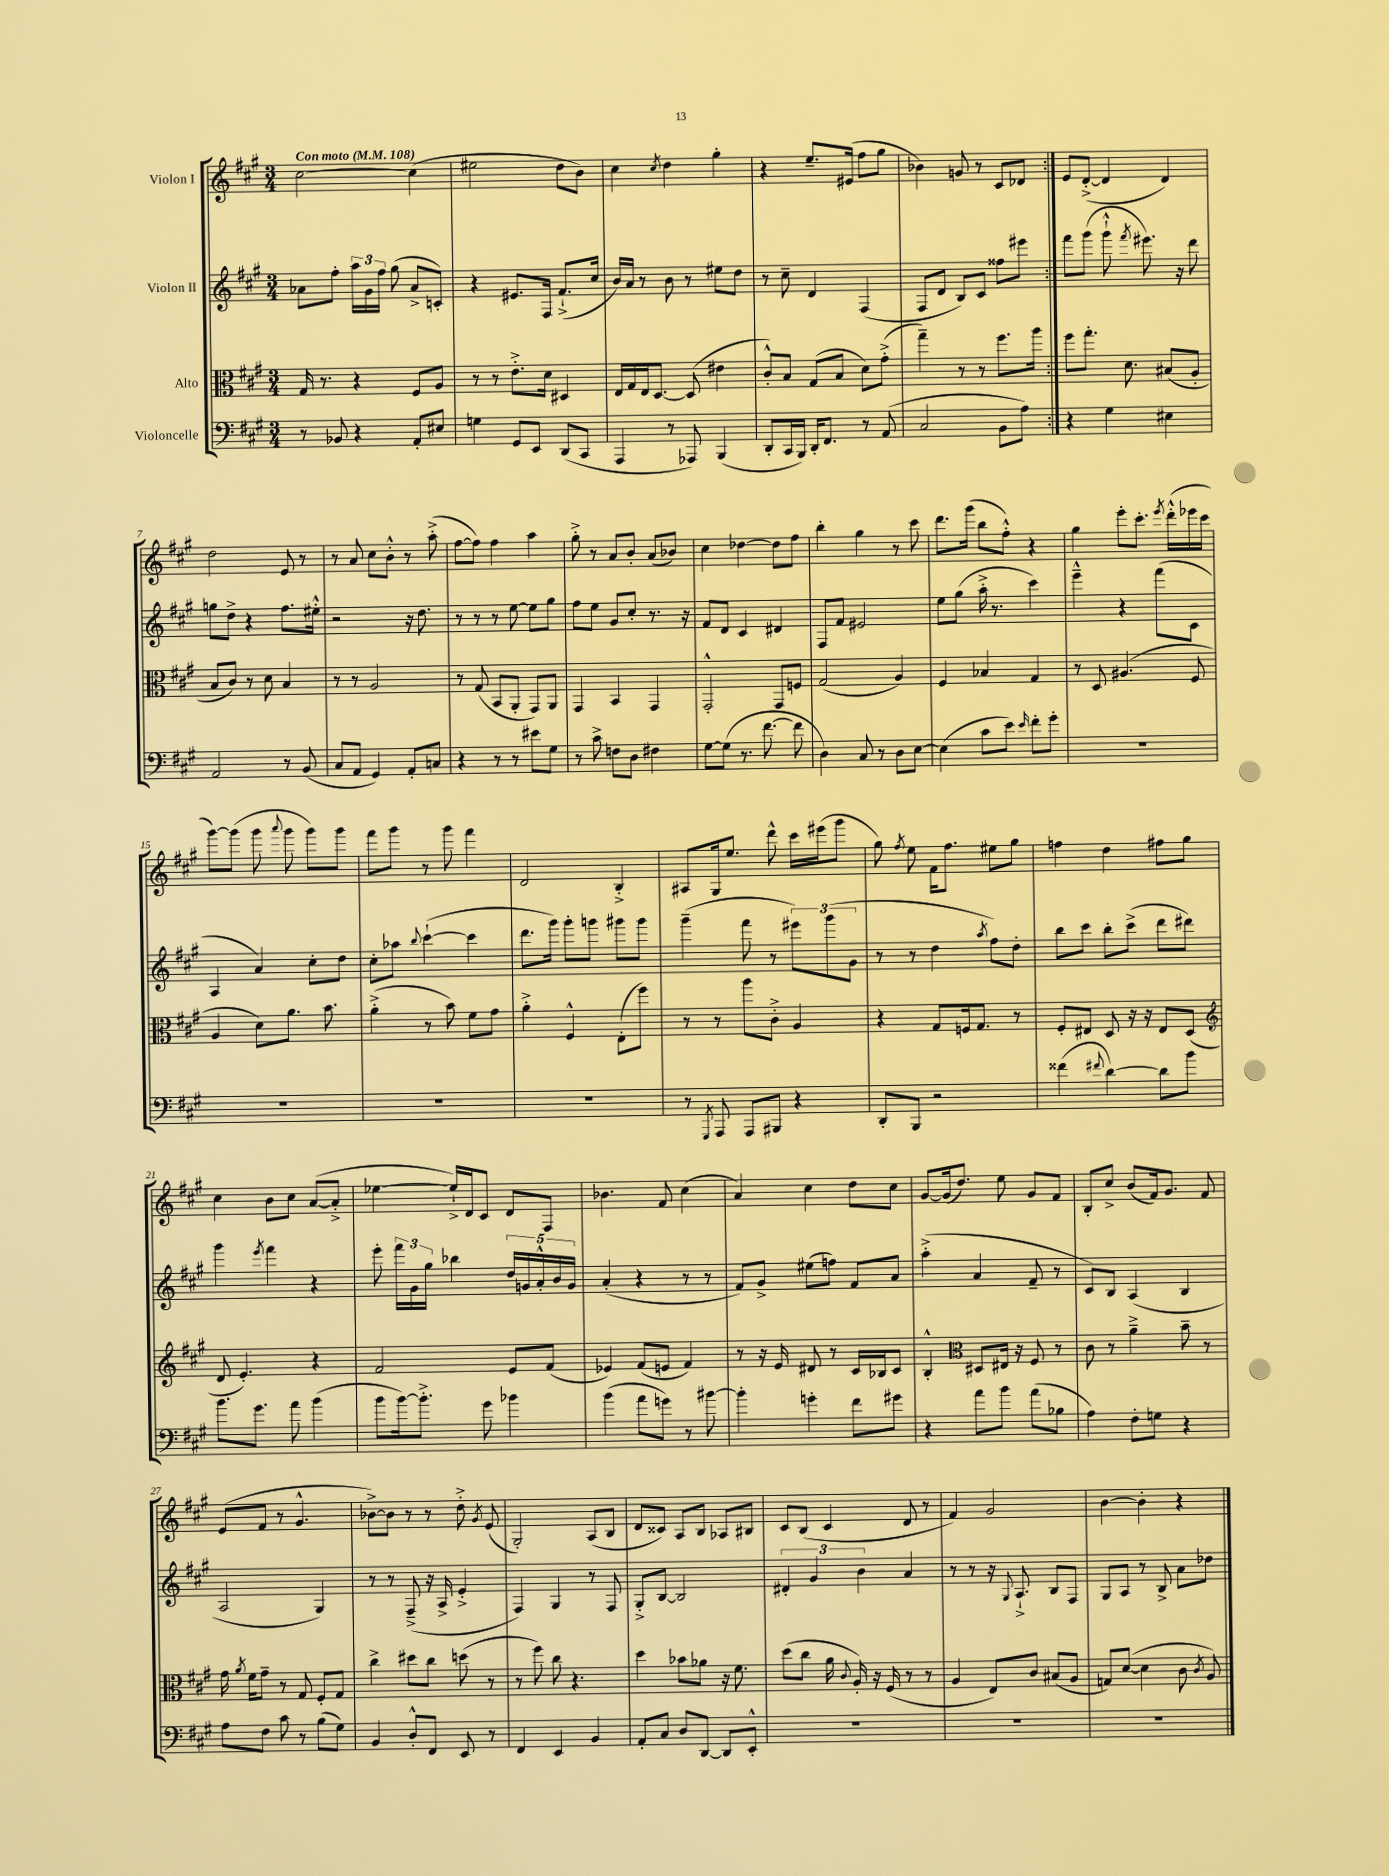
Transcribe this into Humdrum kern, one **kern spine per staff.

**kern	**kern	**kern	**kern
*part4	*part3	*part2	*part1
*staff4	*staff3	*staff2	*staff1
*I"Violoncelle	*I"Alto	*I"Violon II	*I"Violon I
*clefF4	*clefC3	*clefG2	*clefG2
*k[f#c#g#]	*k[f#c#g#]	*k[f#c#g#]	*k[f#c#g#]
*M3/4	*M3/4	*M3/4	*M3/4
*MM108	*MM108	*MM108	*MM108
=1	=1	=1	=1
!	!	!	!LO:TX:a:B:t=Con moto
8r	16G#/	8a-X\L	[2cc#\
.	8.r	.	.
8BB-X/	.	8ff#'\J	.
4r	4r	24aa\LL	.
.	.	24g#\	.
.	.	24ff#\JJ	.
.	.	(8gg#\	.
8AA'/L	8F#/L	8a-^/L	(4cc#\]
8E#X/J	8A/J	8cn'/J)	.
=2	=2	=2	=2
4Gn\	8r	4r	2ee#X\
.	8r	.	.
8GG#/L	8.e'^\L	8.e#X/L	.
8EE/J	.	.	.
.	16d\Jk	16F#/Jk	.
(8DD/L	4D#X/	(8.f#`^/L	8dd\L
8CC#/J	.	.	8b\J)
.	.	16cc#/Jk	.
=3	=3	=3	=3
4AAA/	16E/LL	16b/LL)	4cc#\
.	16G#/	16a/JJ	.
.	16E/J	8r	.
.	[8.D/J	.	.
.	.	.	8qcc#/
8r	.	8b\	4dd\
8AAA-X/)	(8D/]	8r	.
(4BBB/	4e#X\	8ee#X\L	4gg#'\
.	.	8dd\J	.
=4	=4	=4	=4
8DD'/L	8c#'^^/L)	8r	4r
16CC#/L	8B/J	8cc#~\	.
16BBB/JJ)	.	.	.
16DD'/KL	(8G#/L	4d/	8.ee~/L
8.FF#/J	.	.	.
.	8B/J	.	.
.	.	.	(16e#X/Jk
8r	8d\L)	(4F#/	8ff#\L
(8AA/	(8g#'^\J	.	8gg#\J
=5	=5	=5	=5
2C#/	4gg#~\)	8F#/L	4b-X\)
.	.	8d/J	.
.	8r	8B/L)	8gn/
.	8r	8c#/J	8r
8BB\L	8.ff#\L	8ff##X\L	8c#/L
8A\J)	.	8eee#X\J	8d-X/J
.	16aa\Jk	.	.
=6:|!	=6:|!	=6:|!	=6:|!
4r	8ff#\L	8fff#\L	8e/L
.	8.gg#'\J	(8ggg#\J	([8d'^/J
4G#\	.	8ggg#`^^\	4d/]
.	8.d\	.	.
.	.	8qfff#/	.
.	.	8.eee#X\)	.
4E#X\	(8B#X/L	.	4d/)
.	.	16r	.
.	8A'/J	8ddd\	.
!!LO:LB:g=z
=7	=7	=7	=7
2AA/	8B/L	8ggn\L	2dd\
.	8c#/J)	8dd^\J	.
.	8r	4r	.
.	8d\	.	.
8r	4B/	8.ff#\L	8e/
(8BB/	.	.	8r
.	.	16ee#X'^^\Jk	.
=8	=8	=8	=8
8C#/L	8r	2r	8r
8AA/J	8r	.	8a/
4GG#/)	2A/	.	8cc#\L
.	.	.	8b'^^\J
8AA'/L	.	16r	8r
.	.	8.dd\	.
8Cn/J	.	.	(8aa'^\
=9	=9	=9	=9
4r	8r	8r	[8ff#\L
.	(8G#/	8r	8ff#\J])
8r	8BB/L	8r	4ff#\
8r	8AA'/J	[8ee\	.
8e#X\L	8GG#/L)	8ee\L]	4aa\
8G#\J	8AA/J	8gg#\J	.
=10	=10	=10	=10
8r	4GG#/	8ff#\L	8gg#'^\
8c#^\	.	8ee\J	8r
8Fn\L	4BB/	8g#/L	8a/L
8D\J	.	8cc#'/J	8b'/J
4F#X\	4GG#/	8.r	(8a/L
.	.	.	8b-X/J)
.	.	16r	.
=11	=11	=11	=11
[8G#\L	2GG#'^^/	8f#/L	4cc#\
(8G#\J]	.	8d/J	.
8.r	.	4c#/	[4dd-X\
[8.f#\	.	.	.
.	8GG#/L	4d#X/	8dd-\L]
8f#\]	8Fn/J	.	8ff#\J
=12	=12	=12	=12
4D\)	(2G#/	8F#/L	4bb'\
.	.	8f#/J	.
8C#/	.	2e#X/	4gg#\
8r	.	.	.
8D\L	4A/)	.	8r
[8E\J	.	.	8ccc#\
=13	=13	=13	=13
(4E\]	4F#/	8ee\L	8.ddd\L
.	.	(8gg#\J	.
.	.	.	(16ggg#\Jk
8c#\L	4B-X/	16aa'^\	8bb\L
.	.	8.r	.
8e\J)	.	.	8ff#'^^\J)
16qqe/	.	.	.
8f#'\L	4G#/	4ccc#\)	4r
8g#'\J	.	.	.
=14	=14	=14	=14
2.r	8r	4eee~^^\	4gg#\
.	8D/	.	.
.	(4.A#X/	4r	8eee'\L
.	.	.	8.ccc#'\J
.	.	(8fff#\L	.
.	.	.	8qeee/
.	.	.	(16ddd'^^\LL
.	8F#/	8c#\J	16eee-X\
.	.	.	16ccc#\JJ
!!LO:LB:g=z
=15	=15	=15	=15
2.r	4A/	4A/	[8ggg#\L)
.	.	.	(8ggg#\J]
.	8d\L)	4a/)	8ggg#\
.	.	.	8qqaaa/
.	8.a\J	.	8ggg#\
.	.	8cc#'\L	8ggg#\L)
.	8.b\	.	.
.	.	8dd\J	8ggg#\J
=16	=16	=16	=16
2.r	(4a'^\	8cc#'\L	8fff#\L
.	.	8aa-X\J	8ggg#\J
.	.	8qqbb/	.
.	8r	([4ccc#`\	8r
.	8b\)	.	8ggg#\
.	8f#\L	4ccc#\]	4fff#\
.	8g#\J	.	.
=17	=17	=17	=17
2.r	4a'^\	8.ddd\L	2d/
.	.	16ggg#\Jk)	.
.	4F#^^/	8ggg#'\L	.
.	.	8gggn\J	.
.	(8E'\L	8ggg#X\L	4B'^/
.	8ff#\J)	8ggg#\J	.
=18	=18	=18	=18
8r	8r	(4ggg#~\	8A#X/L
8qGGG#/	.	.	.
8AAA/	8r	.	16G#/k
.	.	.	8.ee/J
8AAA/L	8aa\L	8fff#\	.
8BBB#X/J	8c#'^\J	8r	8ddd^^\
4r	4A/	12eee#X\L)	16ccc#\LL
.	.	.	(16eee#X\J
.	.	(12ggg#\	.
.	.	.	8ggg#\J
.	.	12g#\J	.
=19	=19	=19	=19
8DD'/L	4r	8r	8gg#\)
.	.	.	8qff#/
8BBB/J	.	8r	8ee\
2r	8G#/L	4dd\	16f#\KL
.	.	.	8.ff#\J
.	16Fn/k	.	.
.	8.G#/J	.	.
.	.	8qaa/	.
.	.	8ff#\L)	8ee#X\L
.	8r	8dd'\J	8gg#\J
=20	=20	=20	=20
(4f##X\	8F#'/L	8bb\L	4ffn\
.	8E#X/J	8ccc#\J	.
8qqf#X/	.	.	.
[4d\)	8D/	8bb'\L	4dd\
.	16r	(8ccc#^\J	.
.	16r	.	.
8d\L]	8E#/L	8ddd\L	8ff#X\L
8b\J	(8D/J	8ddd#X\J)	8gg#\J
!!LO:LB:g=z
=21	=21	=21	=21
*	*clefG2	*	*
8.b\L	8d/	4ggg#\	4cc#\
.	4.e'/)	.	.
8.g#\J	.	.	.
.	.	8qeee/	.
.	.	4fff#\	8b\L
8a\	.	.	8cc#\J
(4b\	4r	4r	([8a/L
.	.	.	8a'^/J]
=22	=22	=22	=22
8b\L	2f#/	8eee'\	[4ee-X\
[16b\k)	.	24fff#\LL	.
.	.	24g#\	.
8.b'^\J]	.	.	.
.	.	24gg#\JJ	.
.	.	4bb-X\	16ee-`^/LL])
.	.	.	16d/J
8g#\	.	.	8c#/J
4b-X\	8e/L	20dd/LL	8d/L
.	.	20gn/	.
.	.	20a'^^/	.
.	(8f#/J	.	8F#/J
.	.	20b/	.
.	.	20g/JJ	.
=23	=23	=23	=23
(4b\	4e-X/)	(4a'/	4.b-X\
8a\L	(8f#/L	4r	.
8gn\J)	8en/J	.	8f#/
8r	4f#/)	8r	(4cc#\
[8b#X\	.	8r	.
=24	=24	=24	=24
4b#'\]	8r	8f#/L)	4a/)
.	16r	8g#^/J	.
.	16e/	.	.
4gn'\	8d#X/	(8ee#X\L	4cc#\
.	8r	8ffn\J)	.
8f#\L	16c#/LL	8f#/L	8dd\L
.	16B-X/J	.	.
8g#X\J	8c#/J	8a/J	8cc#\J
=25	=25	=25	=25
4r	4B'^^/	(4aa'^\	[8g#/L
.	.	.	(16g#/k]
.	.	.	8.dd/J)
*	*clefC3	*	*
8a\L	8D#X/L	4a/	.
8b\J	16E#X/Jk	.	8ee\
.	16r	.	.
(8a\L	8F#/	8f#~/	8g#/L
8B-X\J	8r	8r	8f#/J
=26	=26	=26	=26
4A\)	8c#\	8c#/L)	8B'/L
.	8r	8B/J	8cc#^/J
8F#'\L	4a~^\	(4A/	(8b/L
8Gn\J	.	.	16f#/k)
.	.	.	8.g#/J
4r	8b~\	4B/	.
.	8r	.	8f#/
!!LO:LB:g=z
=27	=27	=27	=27
8A\L	16g#\	2A/	(8e/L
.	8qa/	.	.
.	16f#\KL	.	.
8F#\J	8g#~\J	.	8f#/J
8c#\	8r	.	8r
8r	8G#/	.	4.g#^^/
(8B\L	8F#'/L	4G#/)	.
8G#\J)	8G#/J	.	.
=28	=28	=28	=28
4BB/	4cc#^\	8r	[8b-X^\L)
.	.	8r	8b-\J]
8D'^^/L	8dd#X\L	(8F#~^/	8r
8FF#/J	8cc#\J	16r	8r
.	.	16A^/	.
8EE/	(8ddn\	4e'^/	8dd'^\
.	.	.	8qg#/
8r	8r	.	(8e/
=29	=29	=29	=29
4FF#/	8r	4F#/)	2G#'/)
.	8ff#\)	.	.
4EE/	8cc#\	4G#/	.
.	4.r	.	.
4BB/	.	8r	(8A/L
.	.	8F#/	8B/J
=30	=30	=30	=30
8AA'/L	4dd\	8G#'^/L	8d/L
8C#/J	.	[8B/J	8c##X/J)
8D/L	8b-X\L	2B/]	8A/L
[8DD/J	8a-X\J	.	8B/J
8DD/L]	16r	.	8A-X/L
.	8.f#\	.	.
8EE'^^/J	.	.	8B#X/J
=31	=31	=31	=31
2.r	(8dd\L	6d#X'/	8c#/L
.	8cc#\J	.	(8B/J
.	.	6g#/	.
.	16a\	.	4c#/
.	8qqc#/	.	.
.	16A'/)	.	.
.	.	6b\	.
.	16r	.	.
.	(16F#/	.	.
.	8r	4a/	8d/
.	8r	.	8r
=32	=32	=32	=32
2.r	4A/	8r	4f#/)
.	.	8r	.
.	8E/L)	16r	2g#/
.	.	8qqG#/	.
.	.	8.A`^/	.
.	8c#/J	.	.
.	(8B#X/L	8B/L	.
.	8A/J	8F#/J	.
=33	=33	=33	=33
2.r	8Gn/L)	8G#/L	[4b\
.	([8d/J	8A/J	.
.	4d\]	8r	4b'\]
.	.	8B^/	.
.	8c#\	8a\L	4r
.	8qc#/	.	.
.	8A/)	8dd-X\J	.
==	==	==	==
*-	*-	*-	*-
